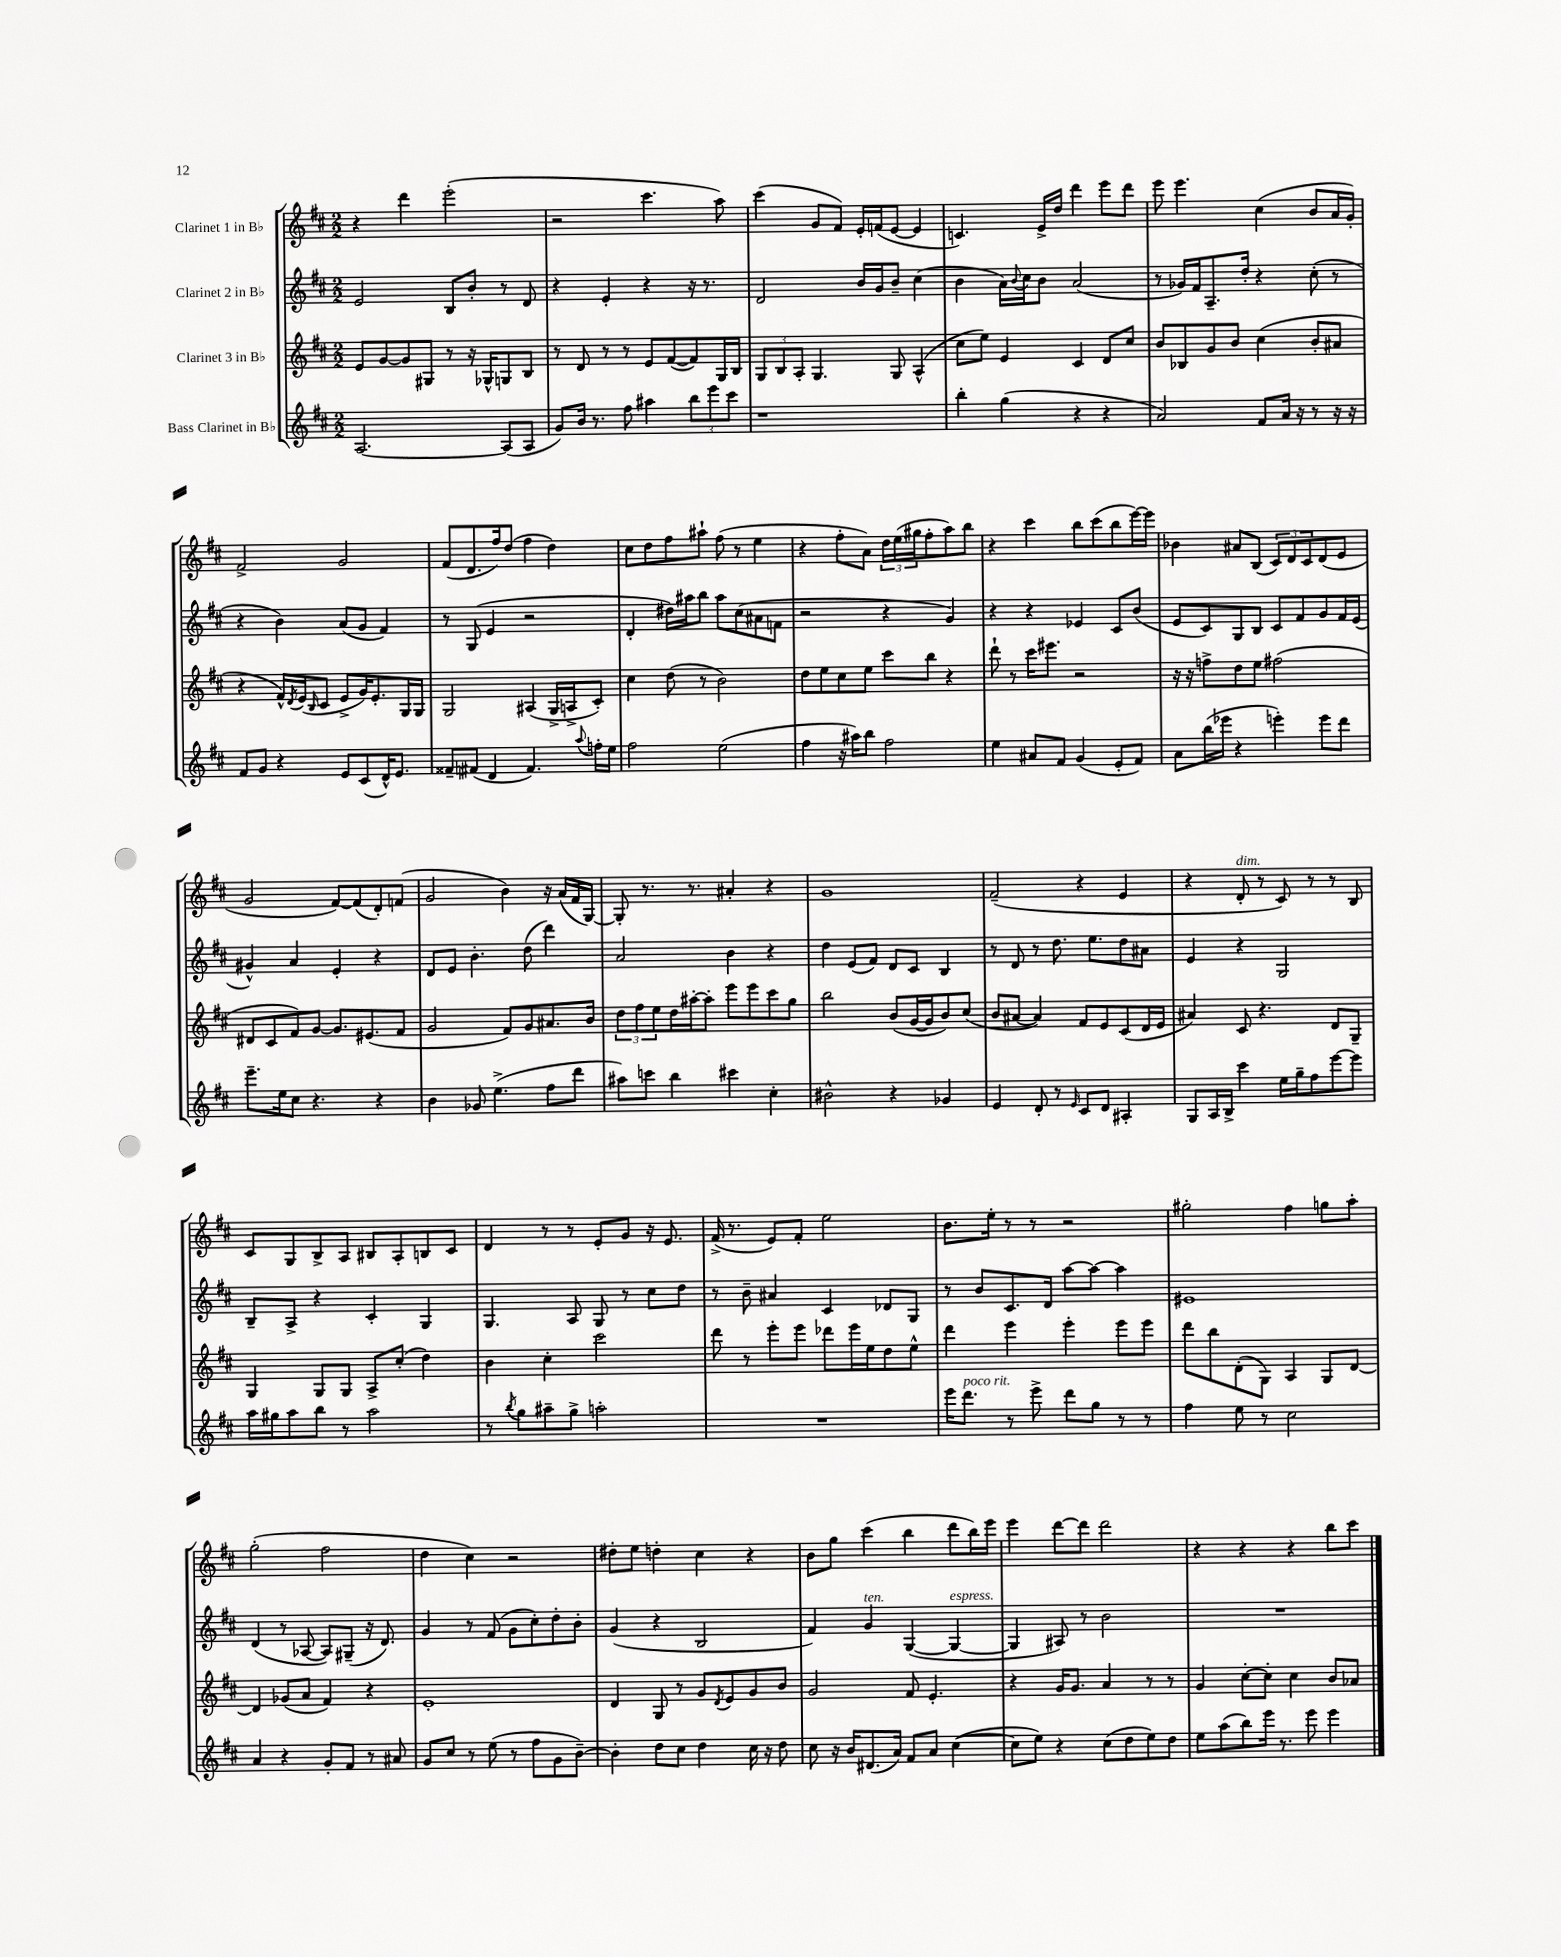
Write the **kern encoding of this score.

**kern	**kern	**kern	**kern
*staff4	*staff3	*staff2	*staff1
*clefG2	*clefG2	*clefG2	*clefG2
*k[f#c#]	*k[f#c#]	*k[f#c#]	*k[f#c#]
*M2/2	*M2/2	*M2/2	*M2/2
[2.A	8e	2e	4r
.	[8g	.	.
.	8g]	.	4ddd
.	8G#	.	.
.	8r	8B	(2eee'
.	16r	8b'	.
.	16G-^^	.	.
(8A]	8G	8r	.
8A	8B	8d	.
=	=	=	=
8g)	8r	4r	2r
16b	8d	.	.
8.r	.	.	.
.	8r	4e'	.
8ff#	8r	.	.
4aa#	8e	4r	4.ccc#
.	([8f#	.	.
12bb	8f#])	16r	.
.	.	8.r	.
12eee	.	.	.
.	16G	.	8aa)
12ccc#	.	.	.
.	16B	.	.
=	=	=	=
1r	12G	2d	(4ccc#
.	12B	.	.
.	12A'	.	.
.	4.G	.	8g
.	.	.	8f#)
.	.	16b	16e'
.	.	16g	(16f
.	8G	8b~	[8e
.	(4A^^	(4cc#	4e]
=	=	=	=
4bb'	8cc#	4b	4.c)
.	8ee)	.	.
(4gg	4e	16a)	.
.	.	8qqb	.
.	.	16cc#	.
.	.	8b	16e^
.	.	.	16dd
4r	4c#	(2a	4ddd
4r	8d	.	8eee
.	8cc#	.	8ddd
=	=	=	=
2a)	8b	8r	8eee
.	8B-	16g-)	4.eee
.	.	16f#	.
.	8g	8.A~	.
.	8b	.	.
.	.	16dd'	.
8f#	(4cc#	4r	(4cc#
16a	.	.	.
16r	.	.	.
8r	8b'	(8cc#'	8b
16r	8a#	8r	16a
16r	.	.	16g')
=	=	=	=
8f#	4r	4r	2f#^
8g	.	.	.
4r	16f#^^)	4b)	.
.	8qd	.	.
.	(16e	.	.
.	16qqB	.	.
.	8c#	.	.
8e	8e^	(8a	2g
(8c#	16g)	8g	.
.	8.e'	.	.
16d^^)	.	4f#)	.
8.e	.	.	.
.	16G	.	.
.	16G	.	.
=	=	=	=
8f##~	2G	8r	(8f#
(8f#	.	(8G	8.d
4d	.	4e	.
.	.	.	16ff#)
.	.	.	(8dd
4.f#)	(4A#	2r	4ff#
.	16G^	.	4dd)
.	16A^	.	.
8qqaa	.	.	.
16ff'	8c#')	.	.
16ee	.	.	.
=	=	=	=
2ff#	4cc#	4d'	8cc#
.	.	.	8dd
.	(8dd	16dd#)	8ff#
.	.	16aa#	.
.	8r	8bb	8aa#`
(2ee	2b)	8aa#	(8ff#
.	.	(8cc#	8r
.	.	8a#	4ee
.	.	8f	.
=	=	=	=
4ff#	8dd	2r	4r
.	8ee	.	.
16r	8cc#	.	8ff#'
16aa#)	.	.	.
8bb	8ee	.	8a)
2ff#	8ccc#	4r	24dd
.	.	.	(24ee
.	.	.	24gg#
.	8bb	.	8ff#'
.	4r	4g)	8aa)
.	.	.	8bb
=	=	=	=
4ee	8ddd`	4r	4r
.	8r	.	.
8a#	16ccc#	4r	4ccc#
.	8.eee#	.	.
8f#	.	.	.
(4g	2r	4e-	8bb
.	.	.	(8ccc#
8e'	.	8c#	8bb
8f#)	.	(8b	[16eee)
.	.	.	16eee]
=	=	=	=
8a	16r	8e	4b-
.	16r	.	.
(16bb	8ff^	8c#)	.
16eee-	.	.	.
4r	8dd	8G	8a#
.	8ee	8B	(8B
4eee')	(2ff#	8c#	12c#)
.	.	.	12d
.	.	8f#	.
.	.	.	12c#
8eee	.	8g	(8d
8ddd	.	16f#	8e
.	.	(16e	.
=	=	=	=
8.eee~	8d#	4g#^^)	2g
.	8c#	.	.
16ee	.	.	.
8cc#	8f#)	4a	.
4.r	[8g	.	.
.	8.g]	4e'	[8f#)
.	.	.	(8f#]
.	(8.e#	.	.
4r	.	4r	8d')
.	8f#	.	(8f
=	=	=	=
4b	2g	8d	2g
.	.	8e	.
8g-	.	4.b'	.
(4.ee^	.	.	.
.	8f#)	.	4b)
.	8g	(8dd	.
8ff#	8.a#	4ddd)	16r
.	.	.	(16a
8ddd	.	.	16f#
.	16b	.	[16G)
=	=	=	=
8aa#)	12dd	2a	8G']
.	12ff#	.	.
8ccc	.	.	8.r
.	12ee	.	.
4bb	16dd	.	.
.	[16aa#'	.	8.r
.	8aa#']	.	.
4ccc#	8eee	4b	4a#'
.	8eee	.	.
4cc#'	8ccc#	4r	4r
.	8gg	.	.
=	=	=	=
2b#^^	2bb	4dd	1g
.	.	(8e	.
.	.	8f#)	.
4r	(8b	8d	.
.	[16g	8c#	.
.	16g]	.	.
4g-	8b)	4B	.
.	(8cc#	.	.
=	=	=	=
4e	8b	8r	(2f#~
.	[8a#	8d	.
8d'	4a#])	8r	.
8r	.	8.dd	.
16qqe	.	.	.
8c#	8f#	.	4r
.	.	8.ee	.
8d	8e	.	.
4A#'	(8c#	8dd	4e
.	16d	8a#	.
.	16e	.	.
=	=	=	=
8G	4a#)	4e	4r
16A	.	.	.
16B^	.	.	.
4ccc#	8c#	4r	8d'
.	4.r	.	8r
16ee	.	2G	8c#)
16gg~	.	.	.
8ff#	.	.	8r
[8eee	8d	.	8r
8eee]	8G~	.	8B
=	=	=	=
16aa	4G	8B~	8c#
16gg#	.	.	.
8aa	.	8A^	8G
8bb	8G	4r	8B^
8r	8G	.	8A
2aa	8A^	4c#'	8B#
.	(8cc#'	.	8A'
.	4dd)	4G	8B
.	.	.	8c#
=	=	=	=
8r	4b	4.G	4d
8qbb	.	.	.
8gg	.	.	.
8aa#~	4cc#'	.	8r
8gg^	.	8A	8r
2aa'	2ccc#	8G	8e'
.	.	8r	8g
.	.	8cc#	16r
.	.	.	8.e
.	.	8dd	.
=	=	=	=
1r	8ddd	8r	(16f#^
.	.	.	8.r
.	8r	8b~	.
.	8eee'	4a#	8e)
.	8eee	.	8f#'
.	8ddd-	4c#	2ee
.	16eee	.	.
.	16ee	.	.
.	8dd	8d-	.
.	8ee^^	8G	.
=	=	=	=
16eee	4ddd	8r	8.b
8.ddd	.	.	.
.	.	8b	.
.	.	.	16ee'
8r	4eee	8.c#	8r
8eee^	.	.	8r
.	.	16d	.
8ddd	4eee'	[8aa	2r
8gg	.	8aa_	.
8r	8eee	4aa]	.
8r	8eee	.	.
=	=	=	=
4ff#	8ddd	1e#	2gg#'
.	8bb	.	.
8ee	(8d'	.	.
8r	8G)	.	.
2cc#	4A	.	4ff#
.	8G	.	8gg
.	[8d	.	8aa'
=	=	=	=
4a	4d]	(4d	(2gg'
4r	(8g-	8r	.
.	8a	[8A-	.
8g'	4f#)	8A-])	2ff#
8f#	.	(8G#~	.
8r	4r	16r	.
.	.	8.d)	.
8a#	.	.	.
=	=	=	=
8g	1e'	4g	4dd
8cc#	.	.	.
8r	.	8r	4cc#)
(8ee	.	(8f#	.
8r	.	8g	2r
8ff#	.	8cc#')	.
8g	.	8dd'	.
[8b~)	.	8b'	.
=	=	=	=
4b']	4d	(4g	8dd#'
.	.	.	8ee
8dd	8G	4r	4dd'
8cc#	8r	.	.
4dd	8g	2B	4cc#
.	8qd	.	.
.	8e	.	.
16cc#	8g	.	4r
16r	.	.	.
8dd	8b	.	.
=	=	=	=
8cc#	2g	4f#)	8b
16r	.	.	8gg
16b	.	.	.
(8.d#	.	4g	(4ccc#
16a)	.	.	.
8f#	8f#	([4G	4bb
8a	4.e'	.	.
([4cc#	.	4G_	8ddd
.	.	.	16bb)
.	.	.	16eee
=	=	=	=
8cc#]	4r	4G]	4eee
8ee)	.	.	.
4r	16g	8A#)	[8ddd
.	8.g	.	.
.	.	8r	8ddd]
(8cc#	4a	2b	2ddd
8dd	.	.	.
8ee)	8r	.	.
8dd	8r	.	.
=	=	=	=
8ee	4g	1r	4r
(8aa	.	.	.
8bb)	[8cc#'	.	4r
16eee	8cc#']	.	.
8.r	.	.	.
.	4cc#	.	4r
8eee	.	.	.
4eee	8b	.	8bb
.	8a-	.	8ccc#
==	==	==	==
*-	*-	*-	*-
